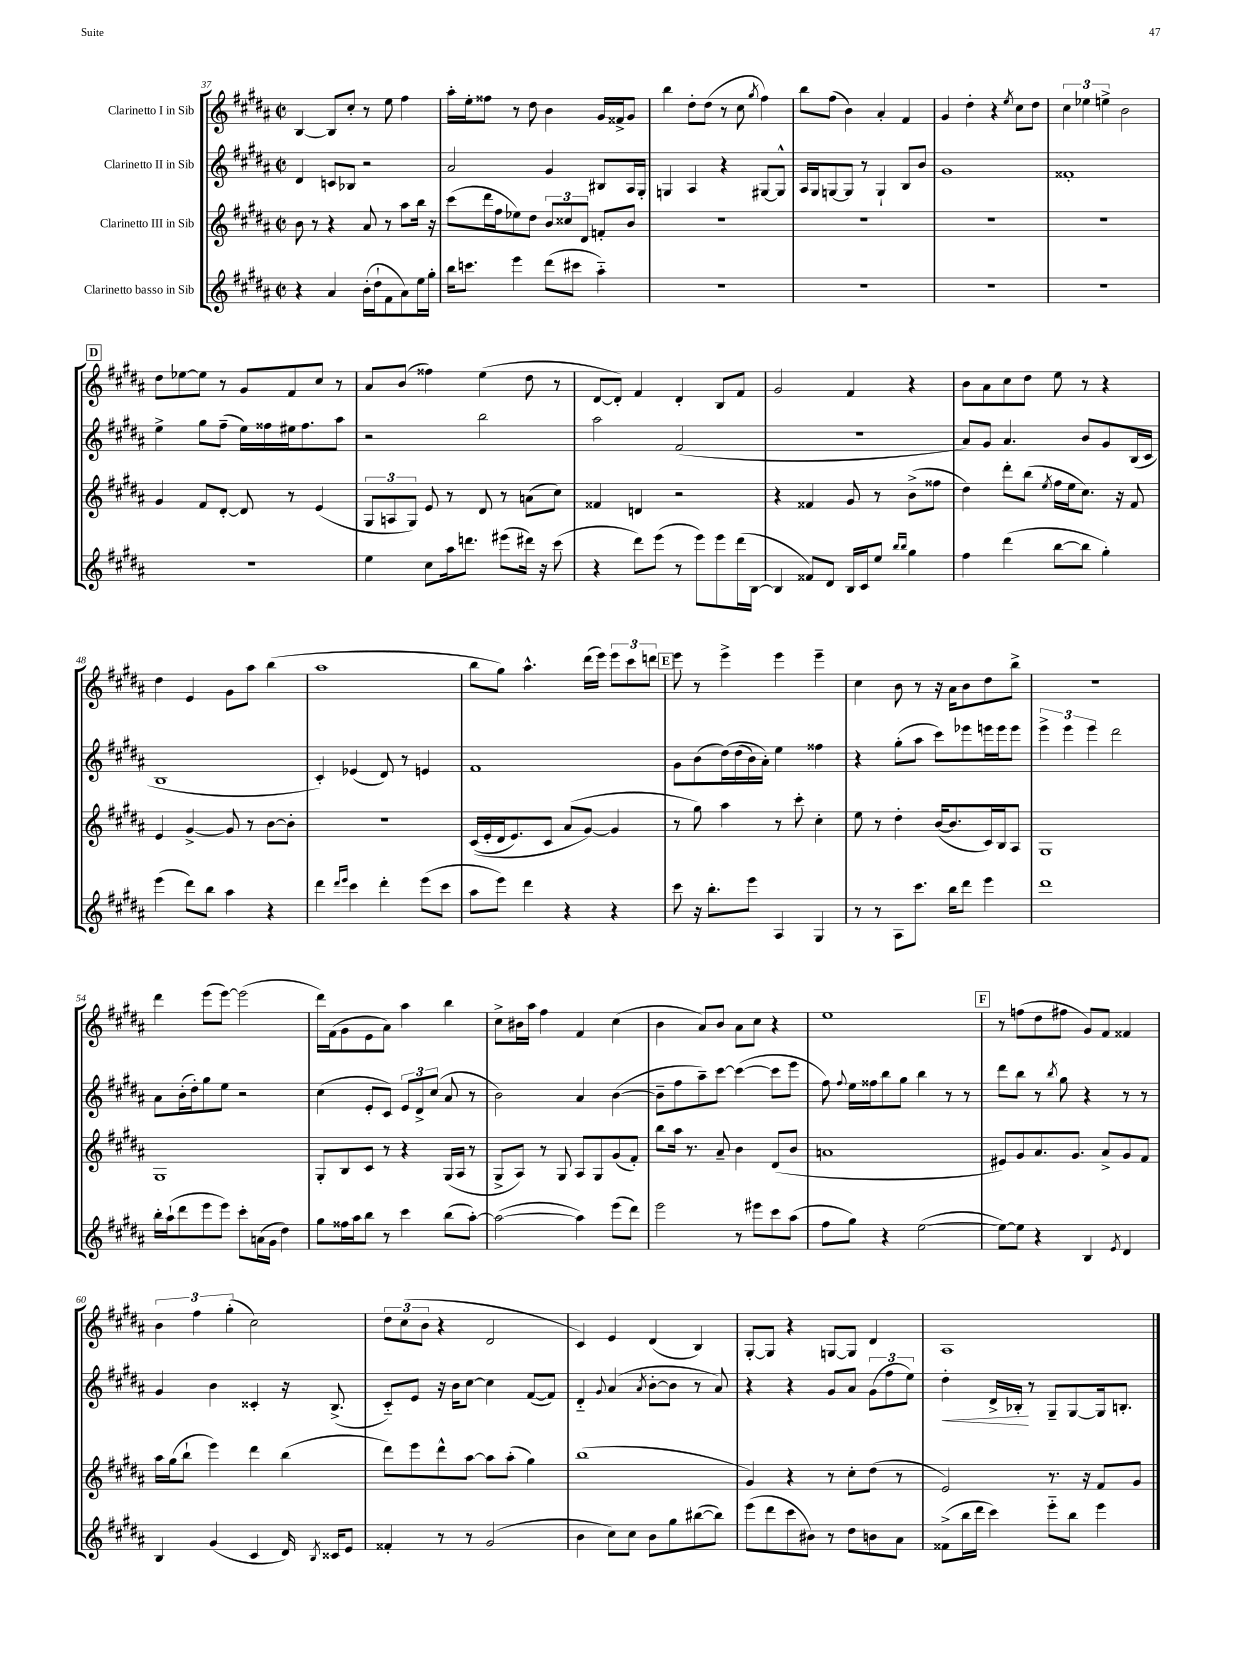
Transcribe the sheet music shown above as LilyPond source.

<<
\new StaffGroup <<
\new Staff = "s0" \with { instrumentName = "Clarinetto I in Sib" } {
    \clef treble \key b \major \defaultTimeSignature \time 2/2
    \autoBeamOff b4~ b8[ cis''8]-. r8 e''8 fis''4 |
    ais''16[-. e''16-. fisis''8] r8 dis''8 b'4 gis'16[ fisis'16-> gis'8] |
    b''4 dis''8[-. dis''8]( r8 cis''8 \acciaccatura { gis''8 } fis''4) |
    b''8[ fis''8]( b'4) ais'4-. fis'4 |
    gis'4 dis''4-. r4 \acciaccatura { e''8 } cis''8[ dis''8] |
    \tuplet 3/2 { cis''4 ees''4 e''4-> } b'2 |
    \mark \markup { \box "D" } dis''8[ ees''8~ ees''8] r8 gis'8[ fis'8 cis''8] r8 |
    ais'8[ b'8]( fisis''4) e''4( dis''8 r8 |
    dis'8[~ dis'8]-.) fis'4 dis'4-. b8[ fis'8] |
    gis'2 fis'4 r4 |
    b'8[ ais'8 cis''8 dis''8] e''8 r8 r4 |
    dis''4 e'4 gis'8[ ais''8] b''4( |
    ais''1 |
    b''8[ gis''8]) ais''4.-^ dis'''16[( e'''16]) \tuplet 3/2 { e'''8[ cis'''8 d'''8] } |
    \mark \markup { \box "E" } e'''8 r8 e'''4-> e'''4 e'''4-- |
    cis''4 b'8 r8 r16 ais'16[ b'8 dis''8 b''8]-> |
    r1 |
    dis'''4 e'''8[( e'''8]~) e'''2( |
    dis'''16[) fis'16( gis'8 e'8 ais'8]) ais''4 b''4 |
    cis''8[-> bis'16 ais''16] fis''4 fis'4 cis''4( |
    b'4 ais'8[) b'8] ais'8[ cis''8] r4 |
    e''1 |
    \mark \markup { \box "F" } r8 f''8[( dis''8 fis''8] gis'8[) fis'8] fisis'4 |
    \tuplet 3/2 { b'4 fis''4 gis''4-.( } cis''2) |
    \tuplet 3/2 { dis''8[ cis''8( b'8] } r4 dis'2 |
    cis'4) e'4 dis'4( b4) |
    gis8[~-. gis8] r4 g8[~ g8] dis'4 |
    ais1 \bar "|." |
}
\new Staff = "s1" \with { instrumentName = "Clarinetto II in Sib" } {
    \clef treble \key b \major \defaultTimeSignature \time 2/2
    \autoBeamOff dis'4 c'8[ bes8] r2 |
    ais'2 gis'4 bis8[ ais16 gis16]-. |
    g4 ais4 r4 gis8[~ gis8]-^ |
    ais16[ gis16 g8~ g8] r8 g4-! b8[ b'8] |
    gis'1 |
    fisis'1-. |
    \mark \markup { \box "D" } e''4-> gis''8[ fis''8]--( e''16[) fisis''16 eis''16 fisis''8. ais''8] |
    r2 b''2 |
    ais''2 fis'2( |
    R1 |
    ais'8[) gis'8] ais'4. b'8[ gis'8 b16( cis'16] |
    b1 |
    cis'4-.) ees'4( dis'8) r8 e'4 |
    fis'1 |
    \mark \markup { \box "E" } gis'8[ b'8( dis''16)\( dis''16( b'16) ais'16]-.\) e''4 fisis''4 |
    r4 gis''8[-.( ais''8] cis'''8[) ees'''8 e'''16 e'''16 e'''8] |
    \tuplet 3/2 { e'''4-> e'''4 e'''4 } dis'''2 |
    ais'8[ b'16-.( dis''16-.) gis''8 e''8] r2 |
    cis''4( e'8[-. cis'8]) \tuplet 3/2 { e'8[ dis'8-> cis''8]( } ais'8 r8 |
    b'2) ais'4 b'4~( |
    b'8[-- fis''8 ais''8--) cis'''8]~ cis'''4~( cis'''8[ e'''8] |
    fis''8) \appoggiatura { fis''8 } e''16[ fisis''16 b''8 gis''8] b''4 r8 r8 |
    \mark \markup { \box "F" } dis'''8[ b''8] r8 \acciaccatura { b''8 } gis''8 r4 r8 r8 |
    gis'4 b'4 cisis'4-. r16 b8.->( |
    cis'8[-_) e'8] r16 b'16[ cis''8]~ cis''4 fis'8[~( fis'8]) |
    dis'4-_ \appoggiatura { gis'8 } ais'4( \acciaccatura { ais'8 } b'8[~-. b'8] r8 ais'8) |
    r4 r4 gis'8[ ais'8] \tuplet 3/2 { gis'8[( fis''8 e''8]) } |
    dis''4-.\< dis'16[-> bes16]-.\! r8 gis8[-- gis8~ gis16 b8.]-. \bar "|." |
}
\new Staff = "s2" \with { instrumentName = "Clarinetto III in Sib" } {
    \clef treble \key b \major \defaultTimeSignature \time 2/2
    \autoBeamOff b'8 r8 r4 ais'8 r8 ais''8[ b''16] r16 |
    cis'''8[( dis'''16 fis''16 ees''8) dis''8] \tuplet 3/2 { b'8[ cisis''8 dis'8] } f'8[-. b'8] |
    R1 |
    R1 |
    R1 |
    R1 |
    \mark \markup { \box "D" } gis'4 fis'8[ dis'8]~-. dis'8 r8 e'4( |
    \tuplet 3/2 { gis8[ a8 gis8]) } e'8 r8 dis'8 r8 a'8[( cis''8]) |
    fisis'4 d'4 r2 |
    r4 fisis'4 gis'8 r8 b'8[->( fisis''8] |
    dis''4) dis'''8[-. b''8]( \acciaccatura { e''8 } fis''16[ e''16 cis''8.]) r16 fis'8 |
    e'4 gis'4~-> gis'8 r8 b'8[~ b'8]-. |
    r1 |
    cis'16[(\( e'16-. dis'16 e'8.) cis'8] ais'8[( gis'8]~\) gis'4 |
    \mark \markup { \box "E" } r8 gis''8) ais''4 r8 cis'''8-. cis''4-. |
    e''8 r8 dis''4-. b'16[~( b'8. cis'16) b16 ais8] |
    gis1 |
    gis1 |
    gis8[-. b8 cis'8] r8 r4 gis16[( ais16] r8 |
    gis8[-> ais8]) r8 gis8 ais8[ gis8 gis'8( fis'8]-.) |
    b''8[ ais''16] r8. ais'8-- b'4 dis'8[( b'8] |
    a'1 |
    \mark \markup { \box "F" } eis'8[) gis'8 ais'8. gis'8.] ais'8[-> gis'8 fis'8] |
    ais''16[ gis''16( b''8]-! e'''4) dis'''4 b''4( |
    dis'''8[) e'''8 dis'''8-^ ais''8]~ ais''8[ ais''8]-.( gis''4) |
    b''1( |
    gis'4) r4 r8 cis''8[-. dis''8]( r8 |
    e'2) r8. r16 fis'8[ gis'8] \bar "|." |
}
\new Staff = "s3" \with { instrumentName = "Clarinetto basso in Sib" } {
    \clef treble \key b \major \defaultTimeSignature \time 2/2
    \autoBeamOff r4 ais'4 b'16[-.( dis''16-! fis'8 ais'8) e''16 gis''16]-. |
    b''16[ c'''8.] e'''4 dis'''8[( cis'''8] ais''4-_) |
    R1 |
    R1 |
    R1 |
    R1 |
    \mark \markup { \box "D" } R1 |
    e''4 cis''8[ ais''16 d'''8.] eis'''8[( dis'''16]) r16 cis'''8( |
    r4 dis'''8[) e'''8]( r8 e'''8[) e'''8 dis'''16( b16]~ |
    b4 fisis'8[) dis'8] b16[ cis'16 e''8] \grace { b''16[ b''16] } gis''4 |
    fis''4 dis'''4( b''8[~ b''8] gis''4-.) |
    e'''4( dis'''8[) b''8] ais''4 r4 |
    dis'''4 \grace { dis'''16[ e'''16] } cis'''4 dis'''4-. e'''8[( cis'''8] |
    ais''8[ e'''8]) dis'''4 r4 r4 |
    \mark \markup { \box "E" } cis'''8 r16 b''8.[-. e'''8] ais4 gis4 |
    r8 r8 ais8[ cis'''8.] b''16[ dis'''8] e'''4 |
    dis'''1 |
    b''16[-. ais''16-!( dis'''8 e'''8 e'''8]) cis'''8[-. a'16( gis'16] dis''4) |
    gis''8[ fisis''16 ais''16 b''8] r8 cis'''4 b''8[( ais''8]~-.) |
    ais''2~( ais''4) e'''8[( dis'''8]) |
    e'''2 r8 eis'''8[ cis'''8 ais''8]( |
    fis''8[ gis''8]) r4 e''2~( |
    \mark \markup { \box "F" } e''8[~) e''8] r4 b4 \acciaccatura { e'8 } dis'4 |
    b4 gis'4( cis'4 dis'16) \acciaccatura { b8 } cisis'16[ e'8] |
    fisis'4-. r8 r8 gis'2( |
    b'4 cis''8[) cis''8] b'8[ gis''8 bis''8~( bis''8]) |
    e'''8[( dis'''8 cis'''8 bis'8]) r8 dis''8[ b'8 ais'8] |
    fisis'8[->( b''16 dis'''16] cis'''4) e'''8[-_ b''8] e'''4 \bar "|." |
}
>>
>>
\layout { \context { \Score currentBarNumber = #37 } }
